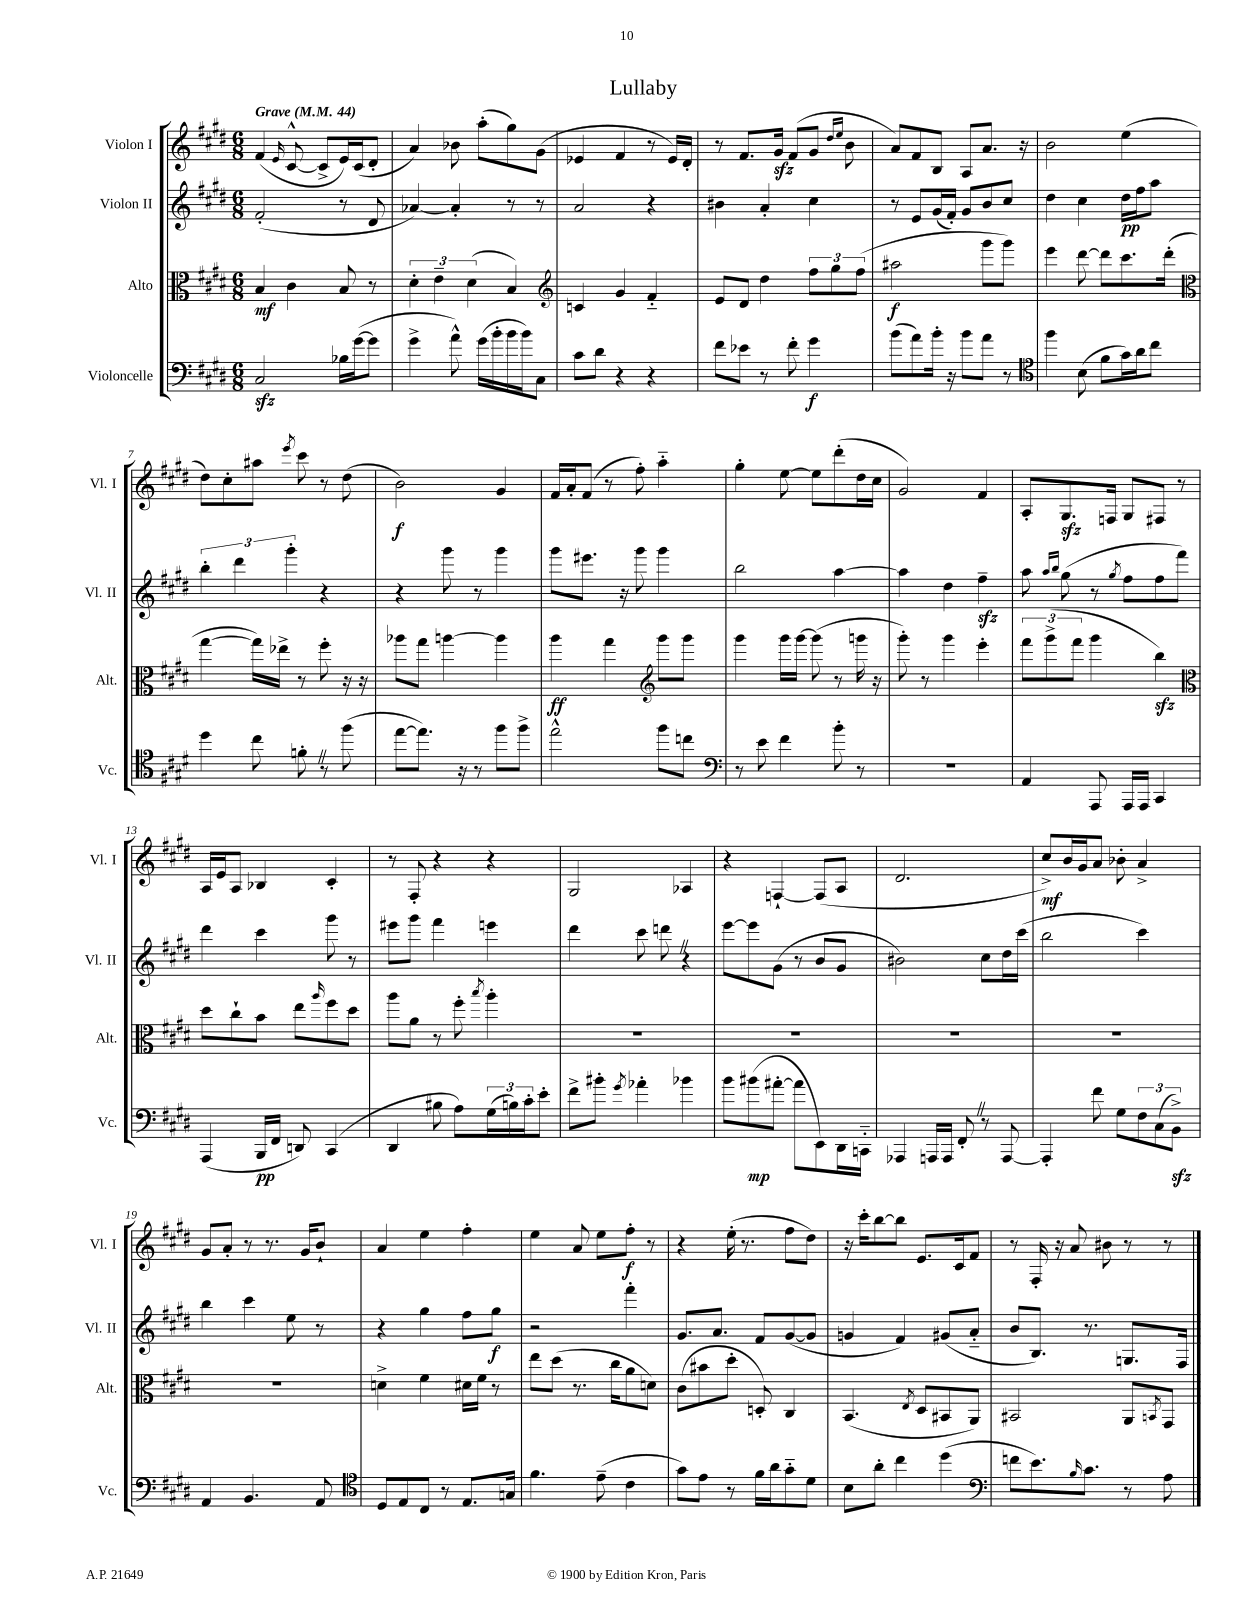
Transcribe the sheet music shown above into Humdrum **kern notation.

**kern	**kern	**kern	**kern
*staff4	*staff3	*staff2	*staff1
*clefF4	*clefC3	*clefG2	*clefG2
*k[f#c#g#d#]	*k[f#c#g#d#]	*k[f#c#g#d#]	*k[f#c#g#d#]
*M6/8	*M6/8	*M6/8	*M6/8
*MM44	*MM44	*MM44	*MM44
2C#	4B	(2f#'	(4f#
.	.	.	16qqe
.	4c#	.	[8c#^^
.	.	.	8c#^]
16B-	8B	8r	16e)
([16g#	.	.	(16c#
8g#]	8r	8d#	8d#'
=	=	=	=
4g#^	6d#'	[4a-)	4a)
.	6e~	.	.
8a^^)	.	4a-']	8b-
.	(6d#	.	.
(16g#	.	.	(8aa'
16b'	.	.	.
16b	4B)	8r	8gg#)
16b)	.	.	.
8C#	.	8r	(8g#
=	=	=	=
*	*clefG2	*	*
8c#	4c	2a	4e-
8d#	.	.	.
4r	4g#	.	4f#
4r	4f#'~	4r	8r
.	.	.	16e-)
.	.	.	16d#'
=	=	=	=
8f#	8e	4b#	8r
8e-	8d#	.	8.f#
8r	4dd#	4a'	.
.	.	.	16g#
8f#'	.	.	(8f#
4g#	12ff#	4cc#	8g#
.	12gg#	.	.
.	.	.	16qqdd#
.	.	.	16qqee
.	.	.	8b
.	(12ff#	.	.
=	=	=	=
(8b	2aa#	8r	8a)
8a)	.	8e	8f#
16b'	.	(16g#	8B
16r	.	16f#')	.
8b	.	8g#	8A
8a	8ggg#	8b	8.a
8r	8ggg#)	8cc#	.
.	.	.	16r
=	=	=	=
*clefC4	*	*	*
4ff#	4eee	4dd#	2b
(8B	[8ddd#	4cc#	.
8f#	8ddd#]	.	.
16g#)	8.ccc#	16dd#	(4ee
16a	.	16ff#	.
8cc#	.	8aa	.
.	(16ddd#'	.	.
=	=	=	=
*	*clefC3	*	*
4dd#	[4gg#	6bb'	8dd#)
.	.	.	8cc#'
.	.	6ddd#	.
8cc#	16gg#])	.	8aa#
.	16ee-^	.	.
.	.	6ggg#'	.
.	.	.	8qeee
8f'	8r	.	8ccc#
8r	8ff#'	4r	8r
(8ff#	16r	.	(8dd#
.	16r	.	.
=	=	=	=
[8ee	8aa-	4r	2b)
8.ee])	8gg#	.	.
.	[4aa	8ggg#	.
16r	.	.	.
8r	.	8r	.
8ff#	4aa]	4ggg#	4g#
8ff#^	.	.	.
=	=	=	=
2ee^^	4aa	8ggg#	16f#
.	.	.	16a'
.	.	8.eee#	(8f#
.	4gg#	.	8r
.	.	16r	.
.	.	8ggg#	8ff#')
*	*clefG2	*	*
8ff#	8ggg#	4ggg#	4aa'~
8cc	8ggg#	.	.
=	=	=	=
*clefF4	*	*	*
8r	4ggg#	2bb	4gg#'
8e	.	.	.
4f#	16ggg#	.	[8ee
.	[16ggg#	.	.
.	(8ggg#]	.	8ee]
8b'	8r	[4aa	(8ddd#'
8r	16ggg	.	16dd#
.	16r	.	16cc#
=	=	=	=
2.r	8ggg#')	4aa]	2g#)
.	8r	.	.
.	4ggg#	4dd#	.
.	4eee'	4ff#~	4f#
=	=	=	=
4AA	12fff#	8aa	8A'
.	(12ggg#^	.	.
.	.	16qqaa	.
.	.	16qqbb	.
.	.	(8gg#	8.G#
.	12fff#	.	.
8AAA	4ggg#	8r	.
.	.	.	16F
.	.	8qgg#	.
16AAA	.	8ff#	8G#
16AAA	.	.	.
4CC#	4bb)	8ff#	8F#
.	.	8fff#)	8r
=	=	=	=
*	*clefC3	*	*
(4AAA	8dd#	4ddd#	16A
.	.	.	16e
.	8cc#`	.	8A
16BBB	8b	4ccc#	4B-
16FF#	.	.	.
8DD)	8ee	.	.
.	16qqaa	.	.
(4CC#	8ff#	8ggg#	4c#'
.	8dd#	8r	.
=	=	=	=
4DD#	8aa	8eee#	8r
.	8a	8ggg#	8F#'
8B#	8r	4fff#	4r
8A)	8ff#'	.	.
.	8qbb	.	.
(24G#	4aa'	4eee	4r
24B)	.	.	.
24c#'	.	.	.
8e'	.	.	.
=	=	=	=
8f#^	2.r	4ddd#	2G#
8b#'	.	.	.
8qg#	.	.	.
4a-'	.	8ccc#	.
.	.	8ddd	.
4b-	.	4r	4A-
=	=	=	=
8b	2.r	[8eee	4r
(8b#	.	8eee]	.
[8a#'	.	(8g#	[4F`
8a#]	.	8r	.
8EE)	.	8b	(8F]
16DD#	.	8g#	8A
16CC'~	.	.	.
=	=	=	=
4AAA-	2.r	2b#)	2.d#
16AAA	.	.	.
16AAA	.	.	.
8FF#'	.	.	.
8r	.	8cc#	.
[8AAA	.	16dd#	.
.	.	(16ccc#	.
=	=	=	=
4AAA']	2.r	2bb	8cc#^)
.	.	.	16b
.	.	.	16g#
8f#	.	.	8a
8G#	.	.	8b-'
12F#	.	4ccc#)	4a^
(12C#	.	.	.
12BB^)	.	.	.
=	=	=	=
4AA	2.r	4bb	8g#
.	.	.	8a'
4.BB	.	4ccc#	8r
.	.	.	8.r
.	.	8ee	.
.	.	.	16g#
8AA	.	8r	8b`
=	=	=	=
*clefC4	*	*	*
8D#	4d^	4r	4a
8E	.	.	.
8C#	4f#	4gg#	4ee
8r	.	.	.
8.E	16d#	8ff#	4ff#'
.	16f#	.	.
.	8r	8gg#	.
16G	.	.	.
=	=	=	=
4.f#	8ee	2r	4ee
.	(8dd#	.	.
.	8.r	.	8a
(8e~	.	.	8ee
.	16cc#	.	.
4c#	8a	4fff#'	8ff#'
.	8d)	.	8r
=	=	=	=
8g#)	(8c#	8.g#	4r
8e	8b#	.	.
.	.	8.a	.
8r	8dd#'	.	(16ee'
.	.	.	8.r
16f#	8D')	8f#	.
16a	.	.	.
8g#'~	4C#	([8g#	8ff#
8d#	.	8g#]	8dd#)
=	=	=	=
8B	(4.BB	4g	16r
.	.	.	16ccc#'
8a'	.	.	[8bb
4cc#	.	4f#)	8bb]
.	8qE	.	.
.	8D#	.	8.e
(4dd#	8BB#	(8g#	.
.	.	.	16c#
.	8AA)	8a'~	8f#
=	=	=	=
*clefF4	*	*	*
8f	2BB#	8b	8r
8.e)	.	8.B)	16F#'
.	.	.	16r
.	.	.	8a
16qqB	.	.	.
8.c#	.	8.r	.
.	.	.	8b#
8r	8AA	8.G	8r
.	8qBB	.	.
8A	8GG#	.	8r
.	.	16F#	.
==	==	==	==
*-	*-	*-	*-
